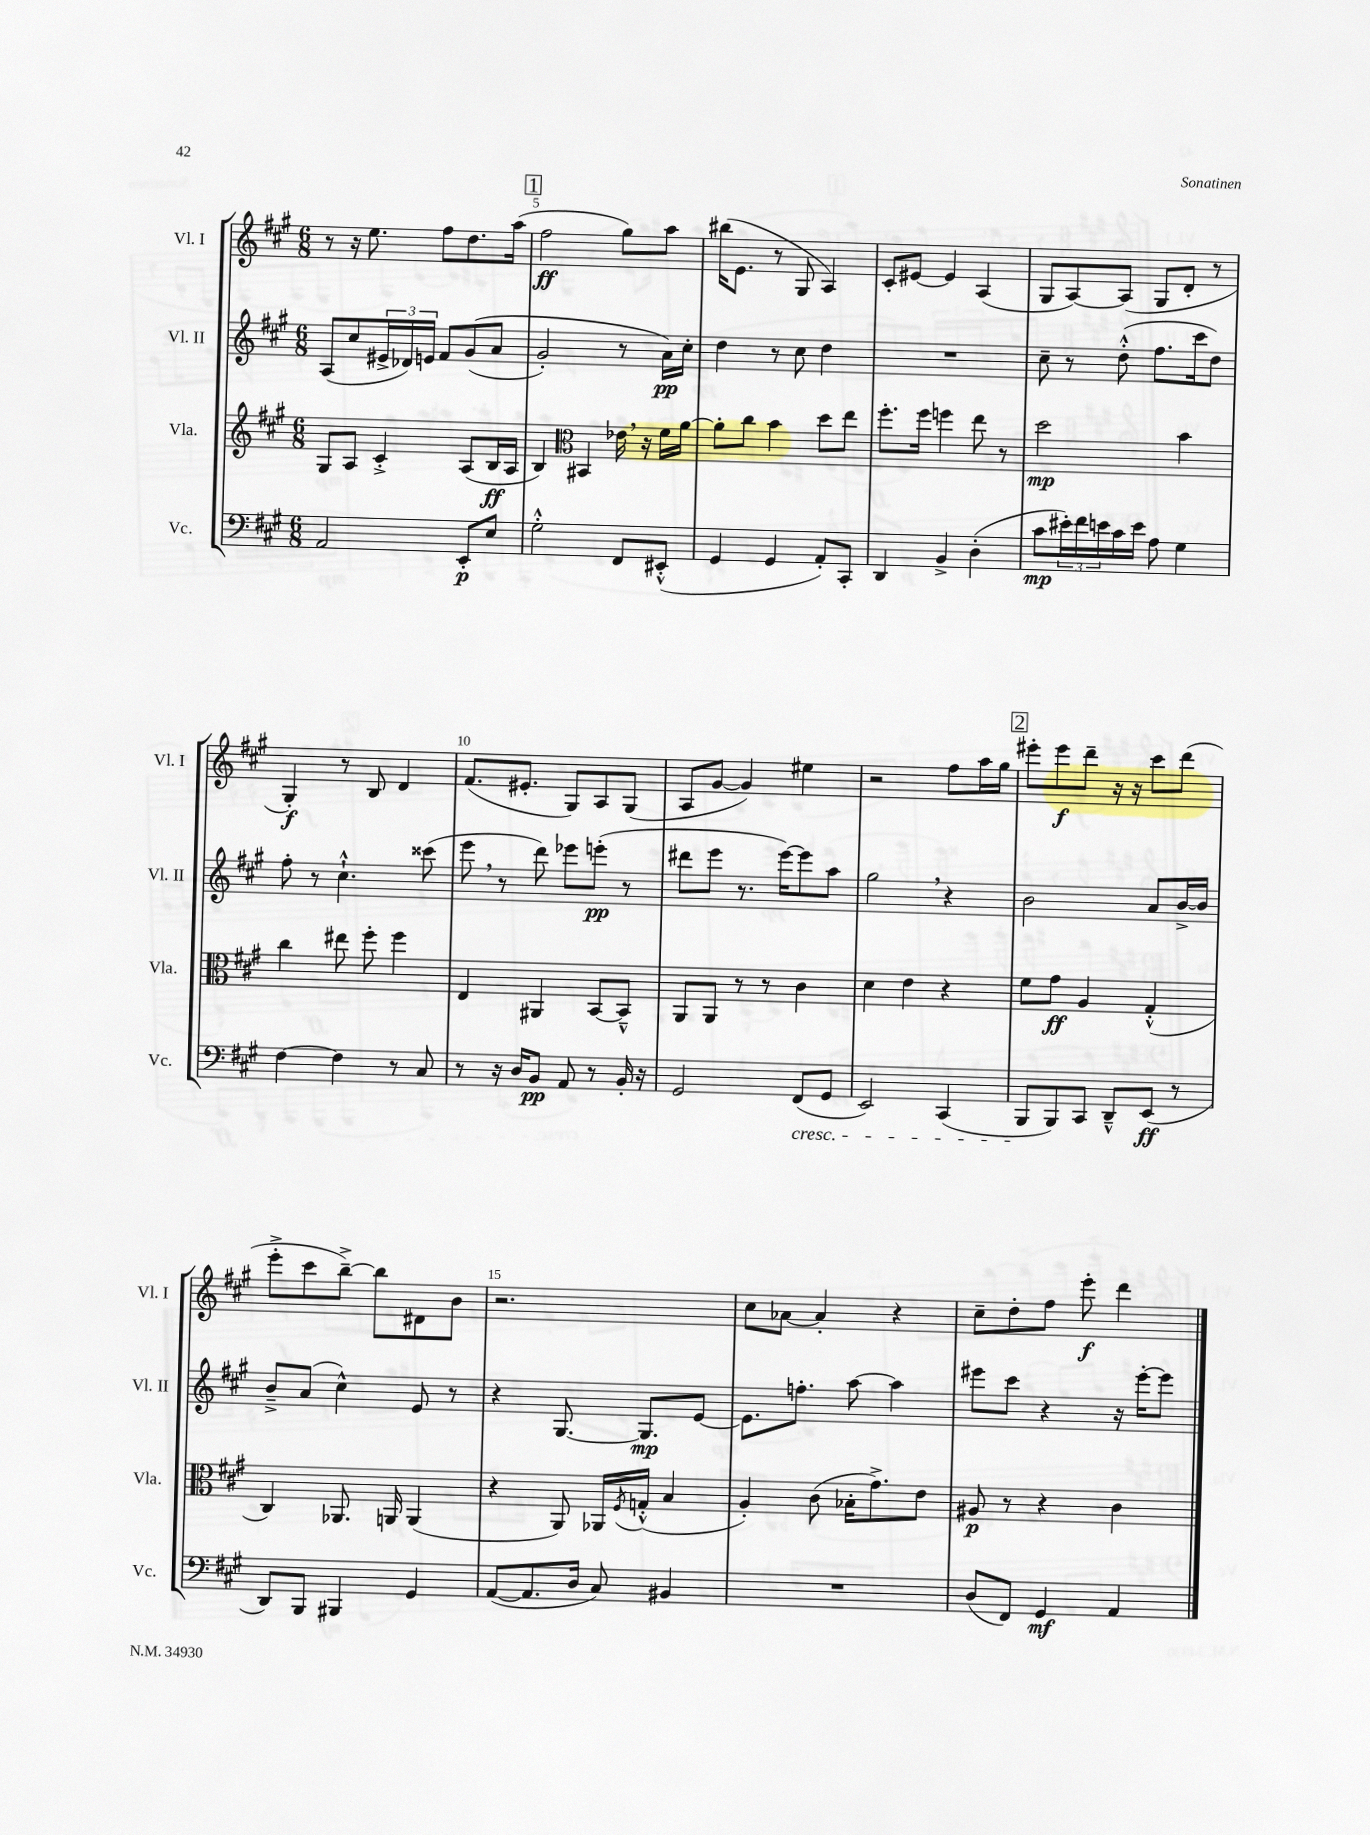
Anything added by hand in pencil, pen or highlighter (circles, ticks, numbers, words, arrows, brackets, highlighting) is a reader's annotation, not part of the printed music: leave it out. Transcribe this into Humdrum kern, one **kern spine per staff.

**kern	**kern	**kern	**kern
*staff4	*staff3	*staff2	*staff1
*clefF4	*clefG2	*clefG2	*clefG2
*k[f#c#g#]	*k[f#c#g#]	*k[f#c#g#]	*k[f#c#g#]
*M6/8	*M6/8	*M6/8	*M6/8
2AA/	8G#/L	(8A/L	8r
.	8A/J	8cc#/	16r
.	.	.	8.ee\
.	4c#'^/	24e#^/L	.
.	.	24d-/)	.
.	.	24e/JJ	.
.	.	8f#/L	8ff#\L
8EE'/L	(8A/L	&((8g#/	8.dd\
8E/J	16B/L	8a/J	.
.	16A/JJ	.	(16aa\Jk
=	=	=	=
2G#'^^\	4B/)	2g#'/)	2ff#\
*	*clefC3	*	*
.	4BB#/	.	.
8FF#/L	16e-\	8r	8gg#\L)
.	16r	.	.
(8EE#'^^/J	16f#\LL	16a\LL&)	8aa\J
.	[16a\JJ	16cc#'\JJ	.
=	=	=	=
4GG#/	8a'\]L	4dd\	(16bb#\LK
.	.	.	8.e\J
.	8cc#\J	.	.
4GG#/	4b\	8r	8r
.	.	8cc#\	8G#/
8AA'/L)	8dd\L	4dd\	4A/)
8CC#'/J	8ee\J	.	.
=	=	=	=
4DD/	8.ff#'\L	2.r	8c#'/L
.	.	.	[8e#/J
.	16ff#\Jk	.	.
4BB^/	4ff\	.	4e#/]
(4D'\	8ee\	.	(4A/
.	8r	.	.
=	=	=	=
8c#\L	2dd\	8cc#~\	8G#/L
24e#'\L)	.	8r	[8A/)
24f#\	.	.	.
24e\	.	.	.
16c#\	.	(8dd'^^\	(8A/]J
16e\JJ	.	.	.
8A\	.	8.ff#\L	8G#/L
4G#\	4b\	.	8d'/J
.	.	16ccc#\k	.
.	.	8dd\J)	8r
=	=	=	=
[4F#\	4cc#\	8ff#'\	4G#'/)
.	.	8r	.
4F#\]	8ee#\	4.cc#`^^\	8r
.	8ff#'\	.	8B/
8r	4ff#\	.	4d/
8C#/	.	(8ccc##\	.
=	=	=	=
8r	4E/	8eee\	(8.f#/L
16r	.	8r	.
16D/LK	.	.	8.e#'/J
8BB/J	4AA#/	8ddd\)	.
8AA/	.	8eee-\L	8G#/L)
8r	[8BB/L	(8eee'\J	8A/
16BB'/	8BB~^^/]J	8r	(8G#/J
16r	.	.	.
=	=	=	=
2GG#/	8AA/L	8ddd#\L	8A/L
.	8AA/J	8eee\J	[8g#/J
.	8r	8.r	4g#/])
.	8r	.	.
.	.	[16eee\LK)	.
(8FF#/L	4c#\	8eee\]	4ee#\
8GG#/J	.	8aa\J	.
=	=	=	=
2EE/)	4d\	2gg#\	2r
.	4e\	.	.
(4CC#/	4r	4r	8ff#\L
.	.	.	16aa\L
.	.	.	16gg#\JJ
=	=	=	=
8BBB/L	8f#\L	2b\	8eee#'\L
8BBB/)	8g#\J	.	8eee#\
8CC#/J	4A/	.	8ddd~\J
8DD~^^/L	.	.	16r
.	.	.	16r
(8EE/J	(4G#'^^/	8a/L	8ccc#\L
8r	.	[16b^/L	(8ddd\J
.	.	16b/]JJ	.
=	=	=	=
8DD/L)	4C#/)	8b~^/L	8eee'^\L
8BBB/J	.	(8a/J	8ccc#\
4BBB#/	8.AA-/	4cc#^^\)	[8bb~^\J)
.	.	.	8bb\]L
.	16AA/	.	.
4GG#/	(4AA/	8e/	8d#\
.	.	8r	8b\J
=	=	=	=
([8AA/L	4r	4r	2.r
8.AA/]	.	.	.
.	8AA/)	[8.G#/	.
16D/Jk	.	.	.
8C#/)	16AA-/LL	.	.
.	8qF#/	.	.
.	(16G'^^/JJ	8.G#/]L	.
4BB#/	4B/	.	.
.	.	[8e/J	.
=	=	=	=
2.r	4A'/)	8.e\]L	8cc#\L
.	.	.	[8a-\J
.	.	8.ff'\J	.
.	(8c#\	.	4a-'/]
.	16B-'\LK	[8aa\	.
.	8.g#^\)	.	.
.	.	4aa\]	4r
.	8e\J	.	.
=	=	=	=
(8D/L	8A#/	8eee#\L	8cc#~\L
8FF#/J)	8r	8ccc#\J	8dd'\
4GG#/	4r	4r	8ff#\J
.	.	.	8eee'\
4AA/	4c#\	16r	4ddd\
.	.	[16eee#'\LK	.
.	.	8eee#\]J	.
==	==	==	==
*-	*-	*-	*-
